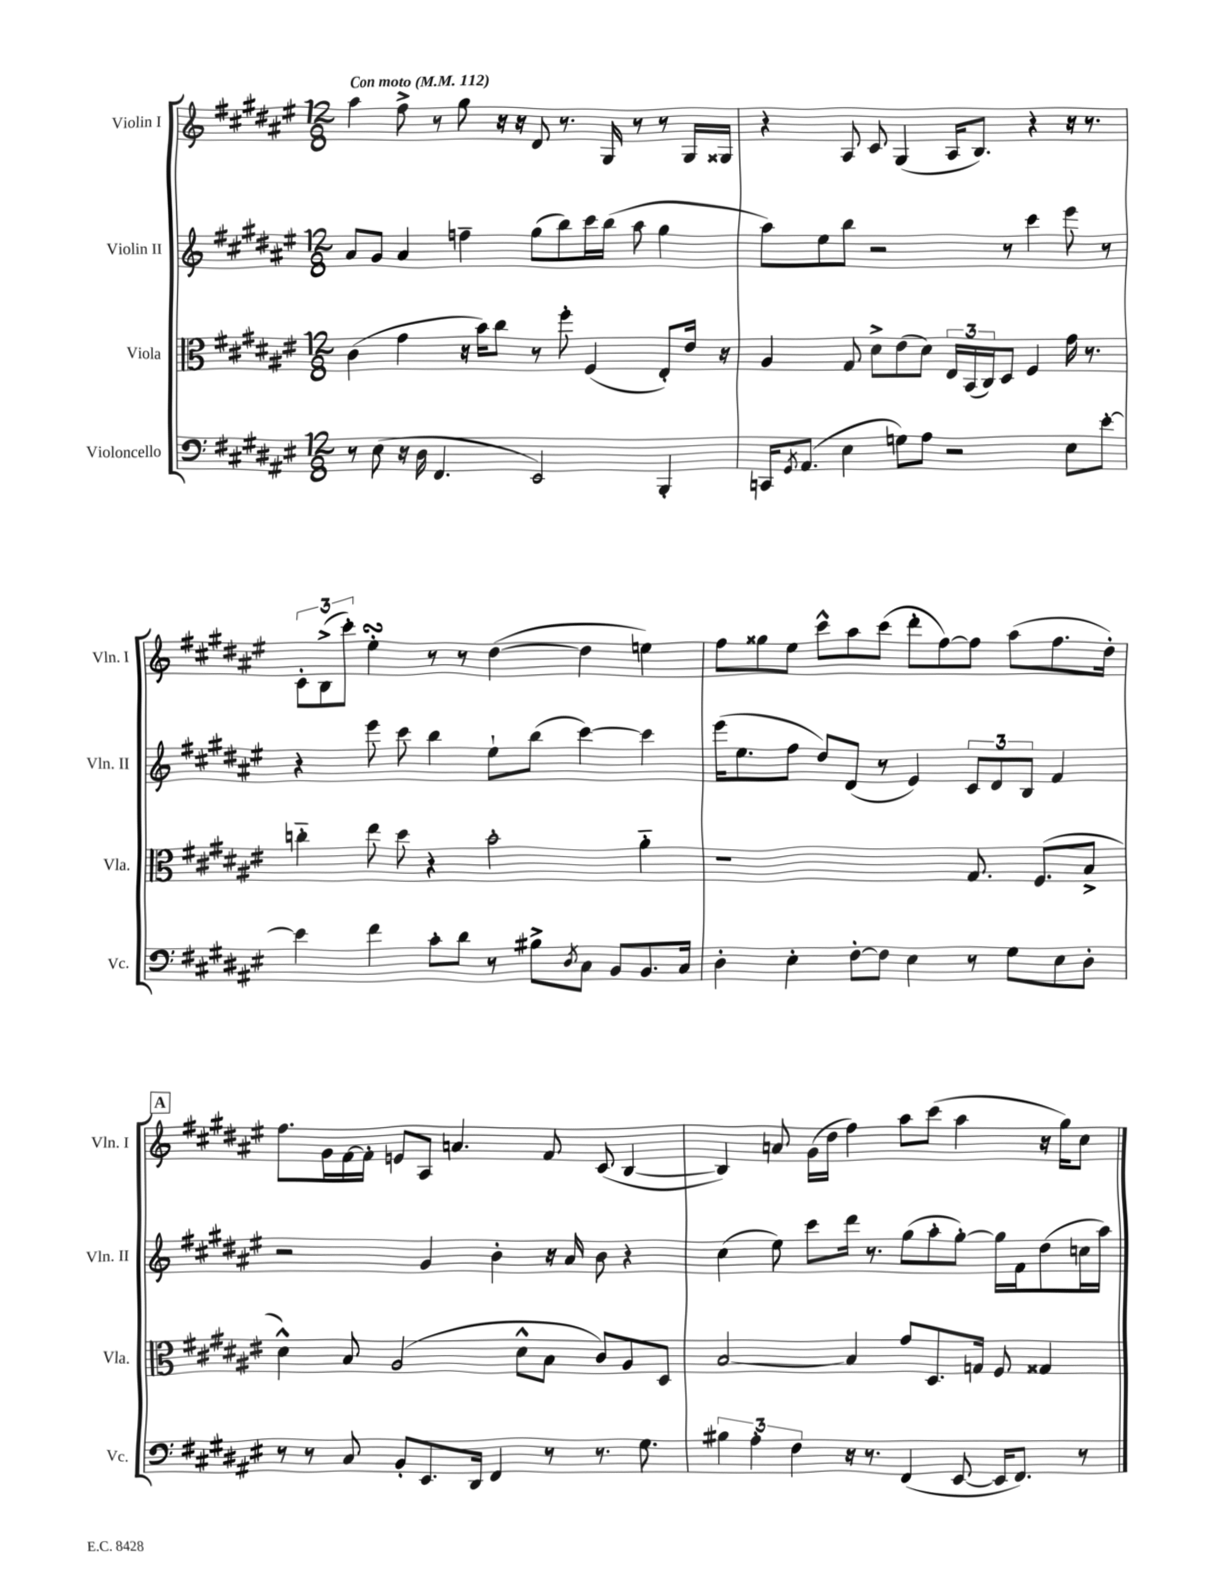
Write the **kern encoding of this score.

**kern	**kern	**kern	**kern
*part4	*part3	*part2	*part1
*staff4	*staff3	*staff2	*staff1
*I"Violoncello	*I"Viola	*I"Violin II	*I"Violin I
*I'Vc.	*I'Vla.	*I'Vln. II	*I'Vln. I
*clefF4	*clefC3	*clefG2	*clefG2
*k[f#c#g#d#a#e#]	*k[f#c#g#d#a#e#]	*k[f#c#g#d#a#e#]	*k[f#c#g#d#a#e#]
*M12/8	*M12/8	*M12/8	*M12/8
*MM112	*MM112	*MM112	*MM112
=1	=1	=1	=1
!	!	!	!LO:TX:a:B:t=Con moto
8r	(4c#\	8a#/L	4aa#\
(8E#\	.	8g#/J	.
16r	4g#\	4a#/	8ff#^\
16D#\	.	.	.
4.FF#/	.	.	8r
.	16r	4ffn~\	8gg#\
.	16b\KL)	.	.
.	8cc#\J	.	16r
.	.	.	16r
2EE#/)	8r	(8gg#\L	8d#/
.	8ff#'\	8bb\)	8.r
.	(4F#/	16ccc#\L	.
.	.	(16bb\JJ	16G#/
.	.	8aa#\	8r
4BBB'/	8E#'/L)	4gg#\	8r
.	16e#/Jk	.	16G#/LL
.	16r	.	16G##X/JJ
=2	=2	=2	=2
16CCn/KL	4A#/	8aa#\L)	4r
8qGG#/	.	.	.
(8.AA#/J	.	.	.
.	.	8ee#\	.
4E#\	8G#/	8bb\J	8A#/
.	8d#^\L	2r	8c#/
8Gn\L)	(8e#\	.	(4G#/
8A#\J	8d#\J)	.	.
2r	24E#/LL	.	16A#/KL
.	(24BB/	.	.
.	.	.	8.B/J)
.	24C#/J)	.	.
.	8D#/J	8r	.
.	4F#/	4ccc#\	4r
8E#\L	16g#\	8eee#\	16r
.	8.r	.	8.r
[8e#'\J	.	8r	.
!!LO:LB:g=z
=3	=3	=3	=3
4e#\]	4ccn\	4r	12c#'\L
.	.	.	(12B^\
.	.	.	12ccc#'\J)
4f#\	8ee#\	8eee#\	4ee#sSsS'\
.	8dd#\	8ccc#\	.
8c#'\L	4r	4bb\	8r
8d#\J	.	.	8r
8r	2b'\	8ee#`\L	([4dd#\
8B#X^\L	.	(8bb\J	.
8qD#/	.	.	.
8C#\J	.	[4ccc#\)	4dd#\]
8BB/L	.	.	.
8.BB/	4a#\	4ccc#\]	4een\)
16C#/Jk	.	.	.
=4	=4	=4	=4
4D#'\	1r	(16eee#\KL	8ff#\L
.	.	8.ee#\	.
.	.	.	8gg##X\
4E#'\	.	8ff#\J	8ee#\J
.	.	8dd#/L)	8ccc#^^\L
[8F#'\L	.	(8d#/J	8aa#\
8F#\J]	.	8r	(8ccc#\J
4E#\	.	4e#/)	8ddd#'\L
.	.	.	[8ff#\)
8r	8.G#/	12c#/L	8ff#\J]
.	.	12d#/	.
8G#\L	.	.	(8aa#\L
.	.	12B/J	.
.	(8.F#/L	.	.
8E#\	.	4f#/	8.ff#\
8D#'\J	8B^/J	.	.
.	.	.	16dd#'\Jk)
!!LO:LB:g=z
!!LO:REH:place=s1:t=A
=5	=5	=5	=5
8r	4d#^^\)	2r	8.ff#\L
8r	.	.	.
.	.	.	16g#\L
8C#/	8B/	.	[16f#\
.	.	.	16f#'\JJ]
8BB'/L	(2A#/	.	8en/L
8.EE#/	.	4g#/	8A#/J
.	.	.	4.an/
16DD#/Jk	.	.	.
4FF#/	.	4b'\	.
.	8d#^^\L	.	.
8r	8B\J	16r	8f#/
.	.	16a#/	.
8.r	8c#/L)	8b\	(8c#/
.	8A#/	4r	[4B/
8.G#\	.	.	.
.	8D#/J	.	.
=6	=6	=6	=6
6B#X\	[2B/	(4cc#\	4B/])
6A#'\	.	.	.
.	.	8ee#\)	8an/
6F#\	.	.	.
.	.	8ccc#\L	(16g#\LL
.	.	.	16dd#\JJ
16r	4B/]	16ddd#\Jk	4ff#\)
8.r	.	8.r	.
(4FF#/	8g#/L	(8gg#\L	8aa#\L
.	8.D#/	8aa#'\	(8ccc#\J
[8EE#/	.	[8gg#'\J)	4aa#\
.	16Gn/Jk	.	.
16EE#/KL]	8F#/	16gg#\LL]	.
8.FF#/J)	.	16f#\J	.
.	4G##X/	(8dd#\	16r
.	.	.	16gg#\KL)
8r	.	16ccn\L	8cc#\J
.	.	16aa#\JJ)	.
==	==	==	==
*-	*-	*-	*-
